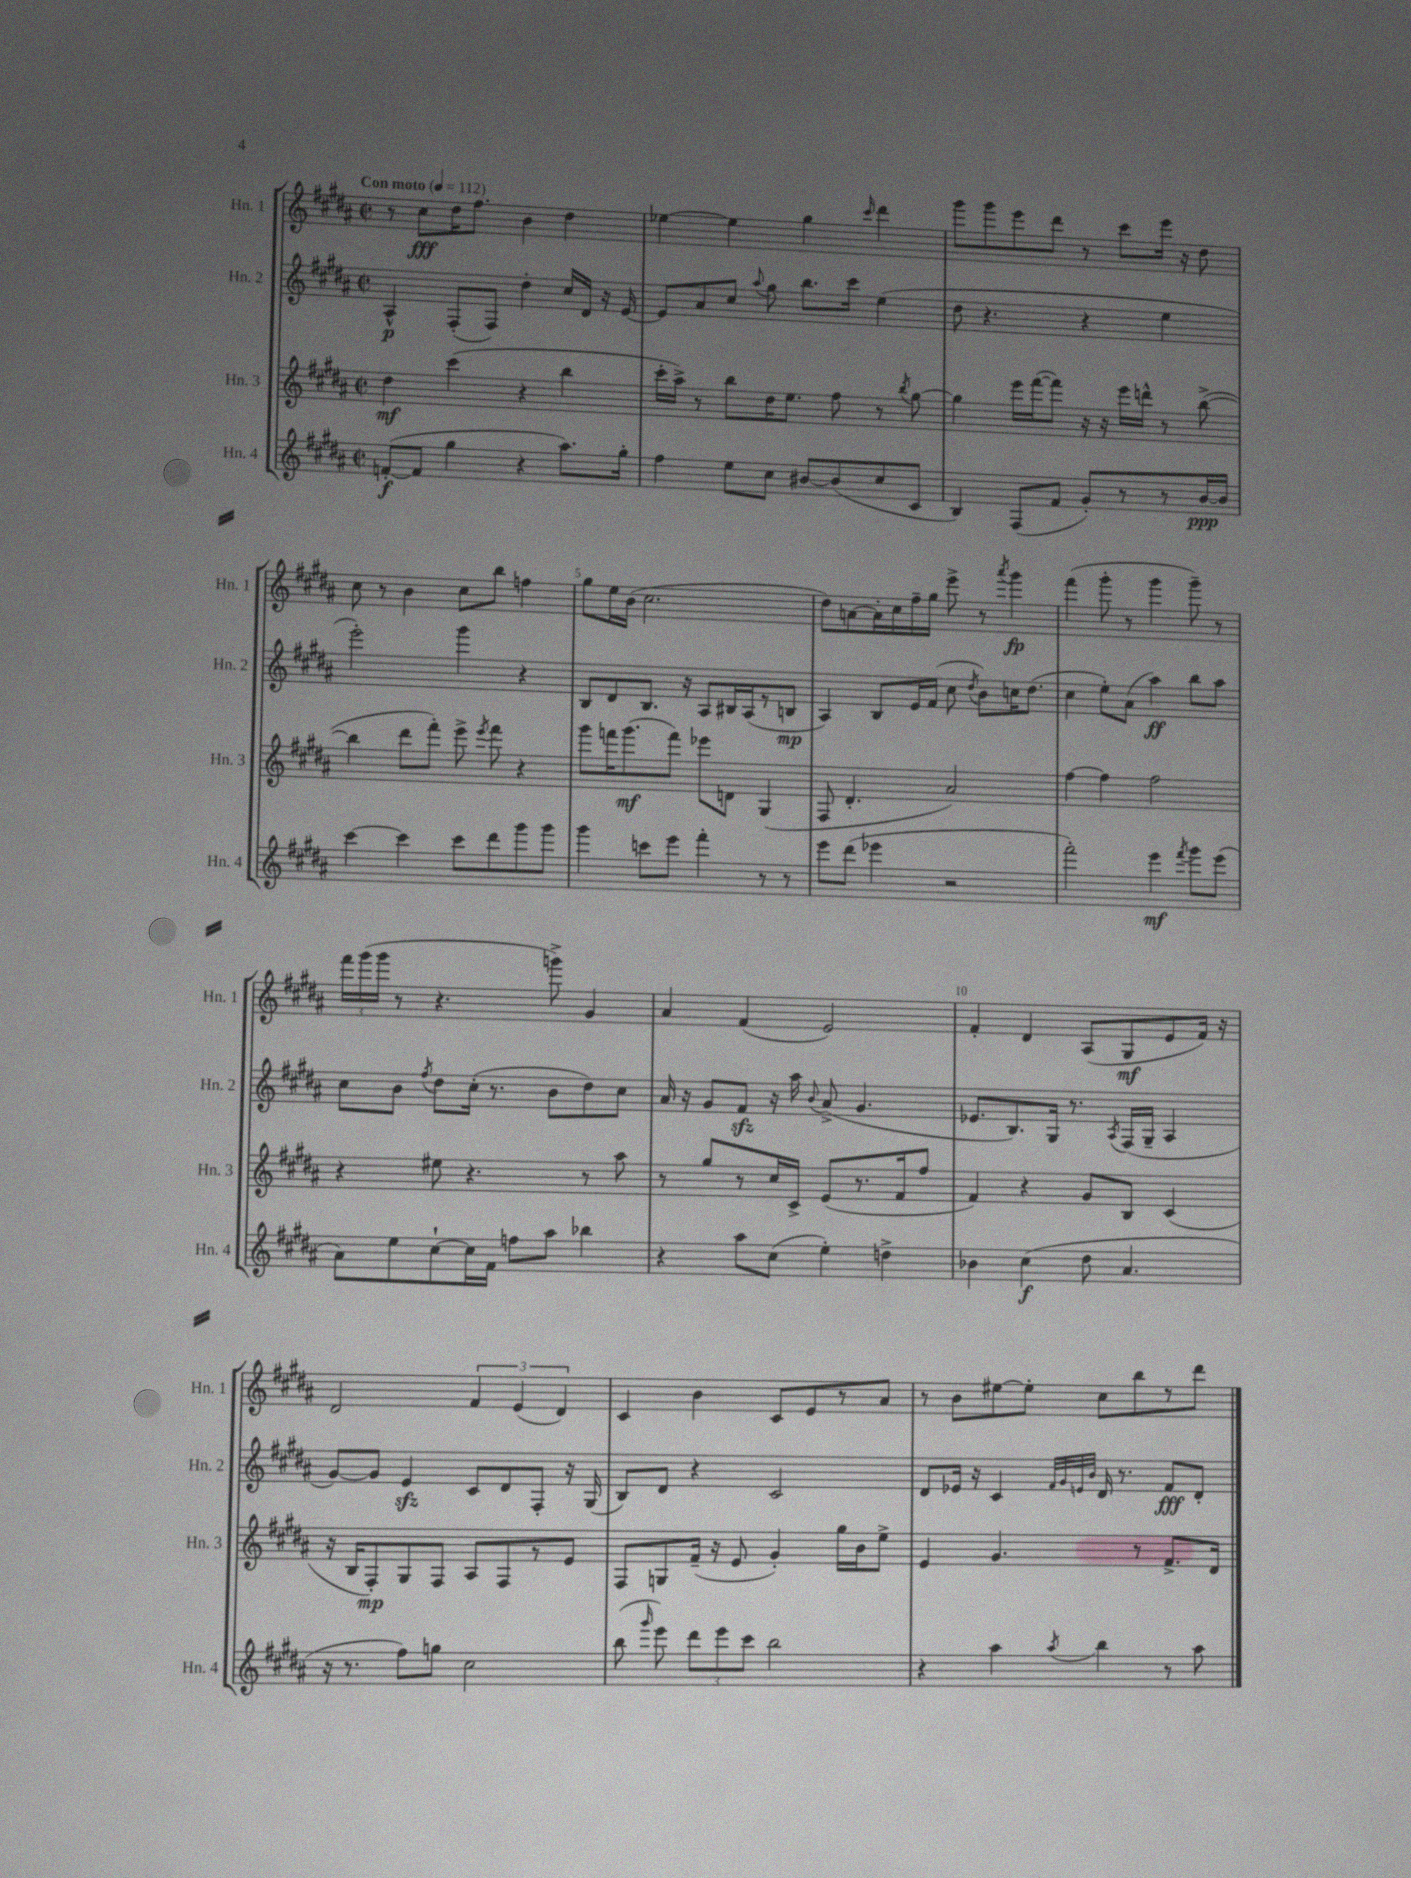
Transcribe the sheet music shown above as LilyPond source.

<<
\new StaffGroup <<
\new Staff = "s0" \with { instrumentName = "Hn. 1" shortInstrumentName = "Hn. 1" } {
    \clef treble \key b \major \defaultTimeSignature \time 2/2 \tempo "Con moto" 4 = 112
    \autoBeamOff r8 cis''8[\fff dis''16 fis''8.] b'4 dis''4 |
    ees''4~ ees''4 gis''4 \grace { cis'''16 } dis'''4 |
    gis'''8[ gis'''8 e'''8 dis'''8] r8 cis'''8[ e'''16] r16 dis''8 |
    cis''8 r8 b'4 cis''8[ b''8] f''4 |
    gis''8[ e''16 b'16]( cis''2. |
    dis''8[) a'8~ a'16-. cis''16 fis''16-- gis''16] e'''8-> r8 \acciaccatura { ais'''8 } gis'''4\fp |
    fis'''4( gis'''8-. r8 gis'''4 gis'''8--) r8 |
    \tuplet 3/2 { fis'''16[ gis'''16( gis'''16] } r8 r4. g'''8->) gis'4 |
    ais'4 fis'4( e'2) |
    fis'4-. dis'4 ais8[( gis8\mf e'8 fis'16]) r16 |
    dis'2 \tuplet 3/2 { fis'4 e'4( dis'4) } |
    cis'4 b'4 cis'8[ e'8 r8 ais'8] |
    r8 b'8[ eis''8~ eis''8]-. cis''8[ b''8 r8 dis'''8] \bar "|." |
}
\new Staff = "s1" \with { instrumentName = "Hn. 2" shortInstrumentName = "Hn. 2" } {
    \clef treble \key b \major \defaultTimeSignature \time 2/2
    \autoBeamOff ais4-^\p fis8[-.( fis8]) dis''4-. cis''16[ dis'16] r16 e'16~ |
    e'8[ ais'8 cis''8] \appoggiatura { ais''8 } gis''8 b''8.[ cis'''16] e''4( |
    dis''8 r4. r4 e''4 |
    e'''2-.) gis'''4 r4 |
    b8[ dis'8 b8.] r16 ais8[ bis16 ais16( r8 b8]\mp |
    ais4) b8[ e'16 fis'16]( cis''8 \acciaccatura { dis''8 } b'8[) c''16 dis''8.]( |
    cis''4 e''8[-.) ais'8]( ais''4\ff) b''8[ ais''8] |
    cis''8[ b'8] \acciaccatura { fis''8 } dis''8[ cis''16]-.( r8. b'8[ dis''8) cis''8] |
    ais'16 r16 gis'8[ fis'8]\sfz r16 ais''16 \appoggiatura { b'8 } ais'8->( gis'4. |
    ees'8.[ b8.) gis16] r8. \acciaccatura { ais8 } fis16[( gis16]-- ais4 |
    gis'8[~) gis'8] e'4\sfz cis'8[ dis'8 fis8]-. r16 gis16( |
    b8[) dis'8] r4 cis'2 |
    dis'8[ ees'16] r16 cis'4 \grace { fis'32[ gis'32 e'32 b'32] } dis'16 r8. fis'8[\fff dis'8]-. \bar "|." |
}
\new Staff = "s2" \with { instrumentName = "Hn. 3" shortInstrumentName = "Hn. 3" } {
    \clef treble \key b \major \defaultTimeSignature \time 2/2
    \autoBeamOff dis''4\mf cis'''4( r4 b''4 |
    cis'''16[-. ais''16]->) r8 b''8[ dis''16 e''8.] fis''8 r8 \acciaccatura { b''8 } gis''8~ |
    gis''4 e'''16[ fis'''16~( fis'''8]) r16 r16 e'''16[ d'''16]-^ r8 b''8~->( |
    b''4 dis'''8[ fis'''8]-.) e'''8-> \acciaccatura { e'''8 } fis'''8 r4 |
    gis'''8[ f'''16 gis'''8.\mf( f'''8]) ees'''8[ d'8] gis4( |
    fis8 dis'4.-. ais'2) |
    fis''4~ fis''4 fis''2 |
    r4 eis''8 r4. r8 ais''8 |
    r8 gis''8[ r8 cis''16 cis'16]-> e'8[( r8. fis'16 fis''8] |
    fis'4) r4 gis'8[ b8] cis'4( |
    r16 b16[ fis8-.\mp) gis8 fis8] ais8[ fis8 r8 e'8] |
    fis8[ g8 fis'16]--( r16 e'8 gis'4-.) gis''16[ b'16 e''8]-> |
    e'4 gis'4. r8 fis'8.[-> dis'16] \bar "|." |
}
\new Staff = "s3" \with { instrumentName = "Hn. 4" shortInstrumentName = "Hn. 4" } {
    \clef treble \key b \major \defaultTimeSignature \time 2/2
    \autoBeamOff f'8[~-.\f( f'8] gis''4 r4 ais''8.[) gis''16]-. |
    fis''4 e''8[ cis''8] bis'8[~ bis'8( cis''8 cis'8] |
    b4) fis8[( fis'8] gis'8[-.) r8 r8 b'16~\ppp b'16] |
    cis'''4~ cis'''4 cis'''8[ dis'''8 gis'''8 gis'''8] |
    gis'''4 c'''8[ e'''8] fis'''4-. r8 r8 |
    e'''8[ dis'''8]( ees'''4 r2 |
    fis'''2-.) e'''4\mf \acciaccatura { fis'''8 } gis'''8[ e'''8]( |
    ais'8[) e''8 cis''8~-! cis''16 fis'16] f''8[ ais''8] bes''4 |
    r4 ais''8[ cis''8]( e''4-.) d''4-> |
    bes'4 cis''4\f( dis''8 ais'4. |
    r16 r8. fis''8[) g''8] cis''2 |
    b''8( \grace { gis'''16 } e'''8) \tuplet 3/2 { dis'''8[ e'''8 cis'''8] } b''2 |
    r4 ais''4 \acciaccatura { ais''8 } b''4 r8 ais''8 \bar "|." |
}
>>
>>
\layout { \context { \Score \override BarNumber.break-visibility = ##(#f #t #t) barNumberVisibility = #(every-nth-bar-number-visible 5) } }
